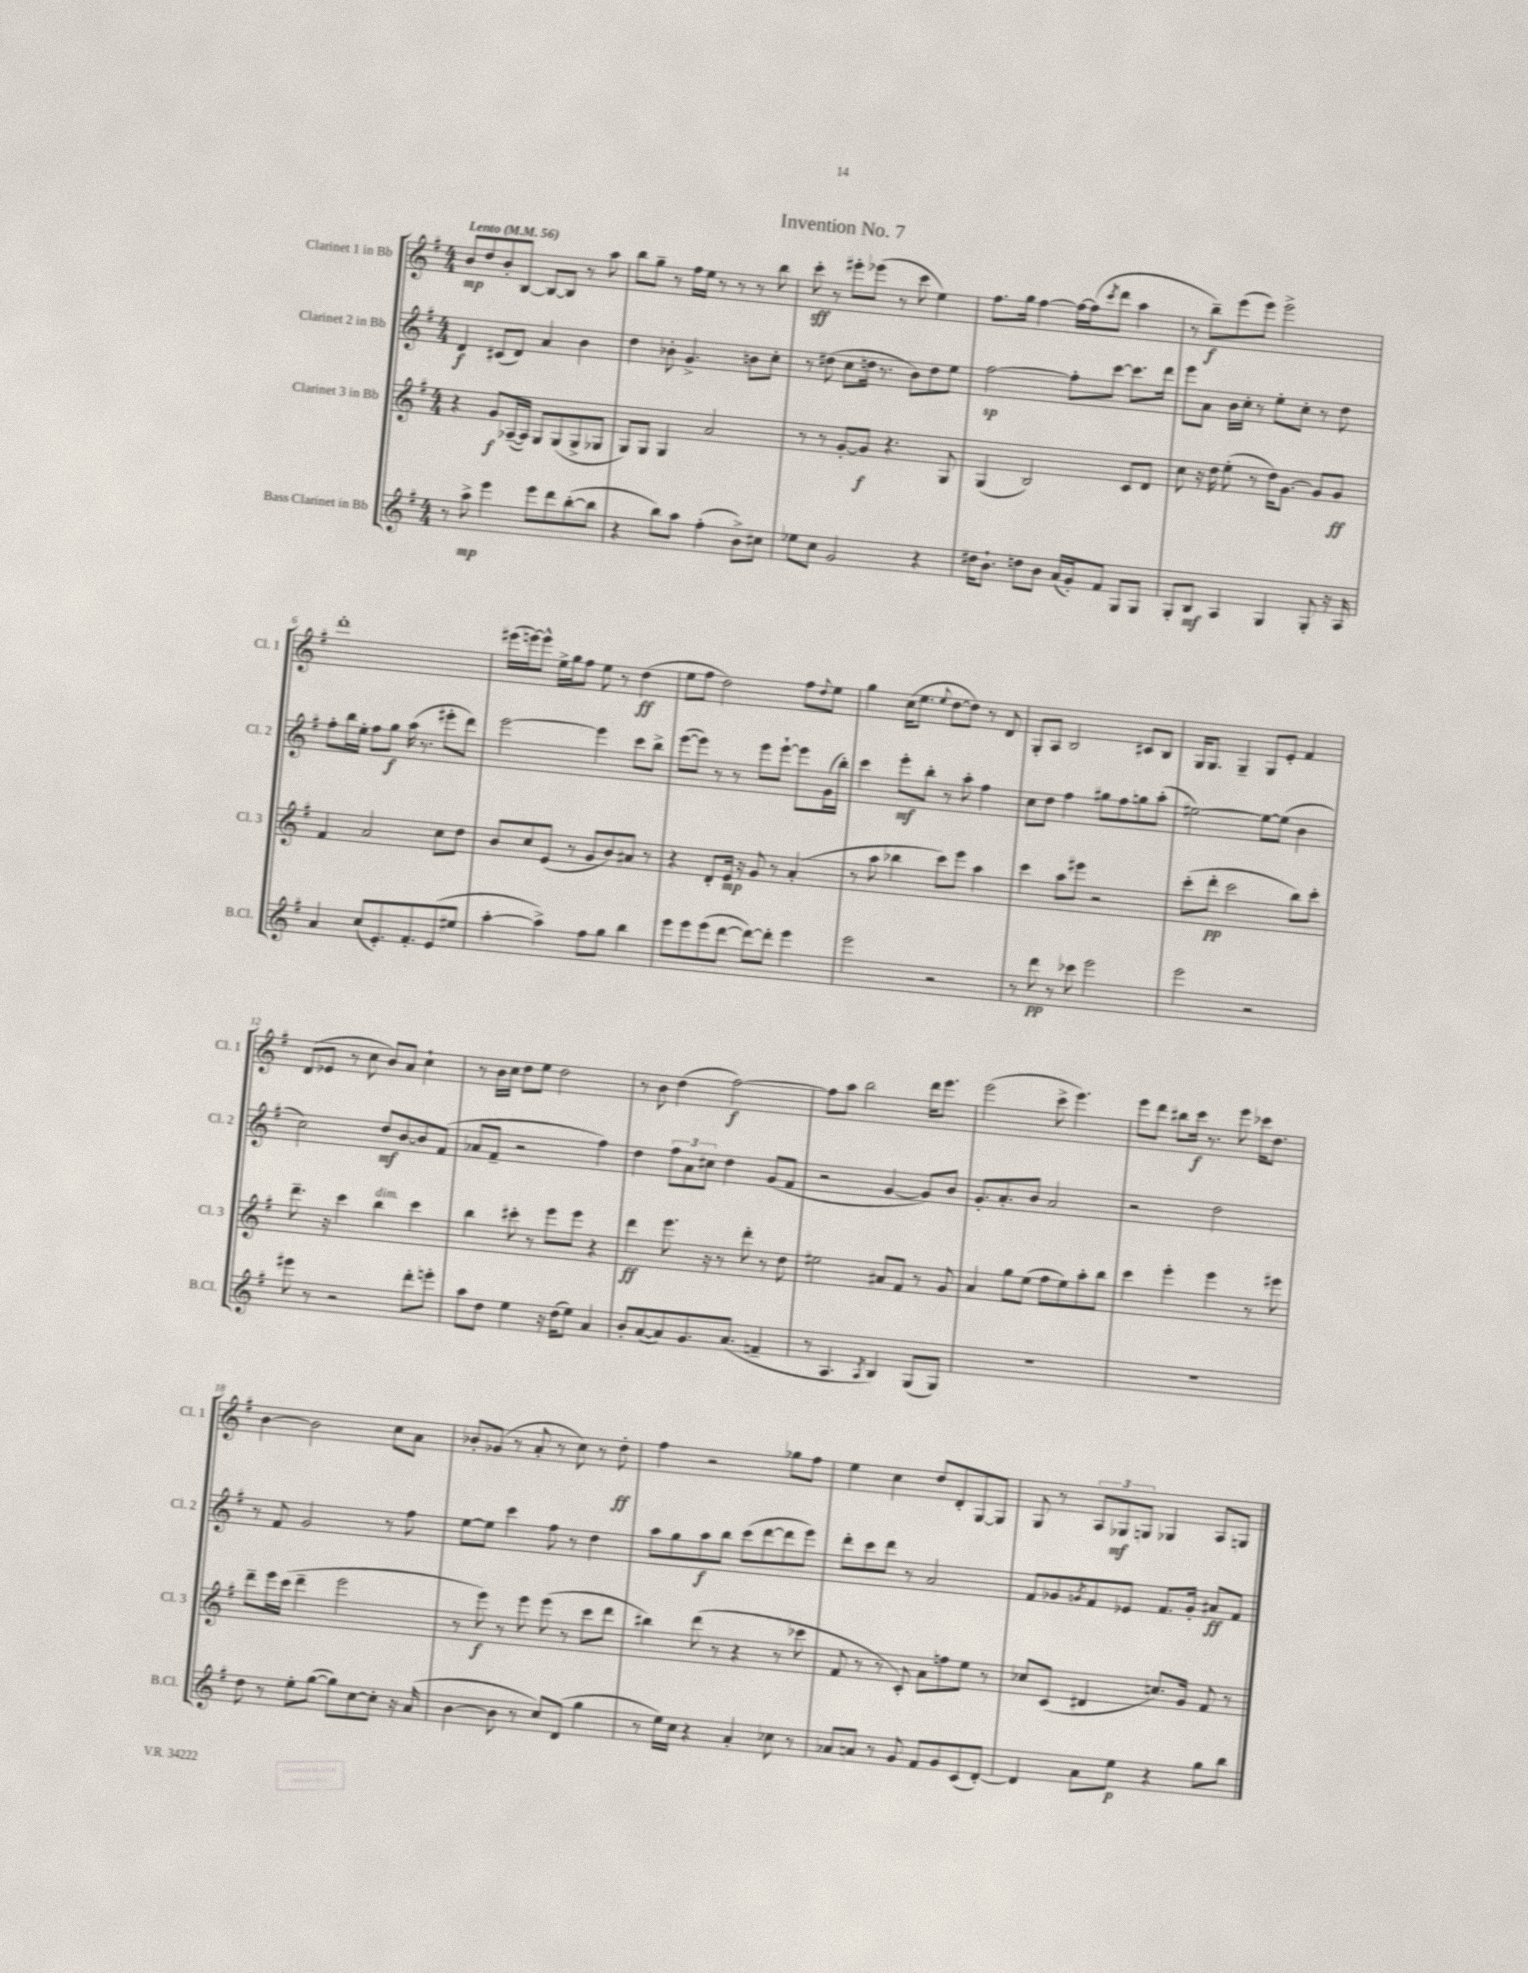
\header { title = "Invention No. 7" }
<<
\new StaffGroup <<
\new Staff = "s0" \with { instrumentName = "Clarinet 1 in Bb" shortInstrumentName = "Cl. 1" } {
    \clef treble \key g \major \numericTimeSignature \time 4/4 \tempo "Lento" 4 = 56
    b'8\mp d''8 b'8-. b8~ b8~ b8 r8 a''8 |
    b''8 g''8-- r8 fis''16 e''16 r8 r8 r8 b''8 |
    c'''8-.\sff r8 eis'''8-. ees'''8( r8 c'''8 e''4) |
    fis''8. g''16 fis''4~ fis''16~ fis''16( \acciaccatura { c'''8 } d'''8 a''4 |
    r8 b''8--\f) e'''8( e'''8) e'''2-> |
    d'''1-. |
    eis'''16( e'''16~) e'''8-^ e''16-> g''16 fis''8 e''8 r8 d''4\ff( |
    e''8 fis''8 d''2) fis''8 \appoggiatura { d''8 } e''8 |
    g''4 c''16( e''8. \appoggiatura { e''8 } d''8~ d''8) r8 d'8 |
    g8-. a8 b2 cis'8 b8 |
    g16 g8. g4-- g8 e'8-. fis'4 |
    d'8( ees'8 r8 c''8 b'8) a'8 c''4-! |
    r8 b'16 c''16 d''8 e''8 d''2 |
    r8 b'8 d''4( fis''2~\f) |
    fis''8 a''8 b''2 d'''16 e'''8. |
    e'''2( c'''8-> e'''4.) |
    e'''8 d'''8 bis''8 c'''16\f r8. e'''8 ces'''16 d''8. |
    b'4~ b'2 c''8 a'8 |
    bes'8-. ges'8( r8 a'8-. r8 c''8) r8 d''8-.\ff |
    fis''4 r2 ges''8 fis''8 |
    e''4 c''4 d''8 d'8-. g8~ g8 |
    g8 r8 \tuplet 3/2 { a8 ges8\mf g8 } ges4 a8 g8 \bar "|." |
}
\new Staff = "s1" \with { instrumentName = "Clarinet 2 in Bb" shortInstrumentName = "Cl. 2" } {
    \clef treble \key g \major \numericTimeSignature \time 4/4
    d'4\f cis'8( d'8) a'4 b'4 |
    d''4 bes'8-. g'4.-> b'8 c''8-. |
    r8 dis''8( c''8 d''16 r8. b'8) d''8 e''8 |
    fis''2~\sp fis''8-. c'''8~ c'''8. d'''16 |
    e'''8 a'8 b'16 c''16-. r8 e''8-. c''8-. r8 d''8 |
    fis''8-. b''16 e''16-. fis''8 g''8\f a''16( r8. eis'''8-. d'''8) |
    e'''2~ e'''4 c'''8 b''8-> |
    e'''8~( e'''8) r8 r8 e'''8 e'''8~-! e'''8 g'16( b''16-.) |
    c'''4 e'''8-.\mf b''8-. r8 a''8-. fis''4 |
    c''8 d''8 fis''4 gis''8 fis''8 g''8 a''8-.( |
    eis''2~) eis''8~ eis''8( b'4 |
    c''2) d''8\mf b'8~ b'8 fis'8( |
    aes'8 fis'8-- r2 fis''4) |
    d''4 \tuplet 3/2 { fis''8 a'8 cis''8 } d''4 g'8( fis'8 |
    r2 g'4~ g'8) b'8 |
    g'8.-. a'8.-. b'8 a'2 |
    r2 d''2 |
    r8 fis'8 g'2 r8 fis''8 |
    e''8~ e''8 c'''4 fis''8 r8 d''4 |
    a''8 g''8 a''8\f b''8 c'''8( d'''8~ d'''8 e'''8) |
    d'''8-. c'''8 d'''8 r8 a'2 |
    fis'8 ges'8 \acciaccatura { g'8 } fis'8 ees'8 fis'8. g'16-. ais'8\ff fis'8 \bar "|." |
}
\new Staff = "s2" \with { instrumentName = "Clarinet 3 in Bb" shortInstrumentName = "Cl. 3" } {
    \clef treble \key g \major \numericTimeSignature \time 4/4
    r4 g'8\f aes16~--( aes16) g8 g8( g8-> ges8 |
    g8) g8 g4 a'2 |
    r8 r8 g'8~-. g'8\f r4. g8 |
    g4( b2) c'8 d'8 |
    c''8 r16 d''16 e''8-.( r8 d''16) g'8.~ g'8 g'8\ff |
    fis'4 a'2 c''8 d''8 |
    b'8 c''8 e'8( r8 g'8 b'8) ais'8 r8 |
    r4 d'8-. e'16\mp r16 g'8 r8 a'4-.( |
    r8 a''8 bes''4 c'''8) e'''8 a''4 |
    c'''4 a''8 eis'''8 r2 |
    c'''8-.( d'''8-.\pp c'''2 b''8) c'''8-. |
    d'''8.-- r16 c'''4 b''4^\markup { \italic "dim." } c'''4 |
    b''4 cis'''8-. r8 e'''8 e'''8 r4 |
    d'''4\ff e'''8. r16 r8 d'''8-. r8 d''8 |
    eis''2 ais'8 fis'8 r8 g'8 |
    a'4 g''8 e''8( fis''8 e''8) a''8-. b''8 |
    c'''4 e'''4-. e'''4 r8 eis'''8 |
    d'''8-- e'''16 c'''16( d'''4-- e'''2 |
    r8 e'''8\f) r8 e'''8 e'''8( r8 c'''8 d'''8 |
    bis''4) d'''8( r8 r4 r8 ces'''8 |
    fis'8 r8 r8 c'8-.) a'8 f''8 e''8 r8 |
    ces''8 c'8( dis'4 c''8.) g'16 fis'8 r8 \bar "|." |
}
\new Staff = "s3" \with { instrumentName = "Bass Clarinet in Bb" shortInstrumentName = "B.Cl." } {
    \clef treble \key g \major \numericTimeSignature \time 4/4
    r8 a''8->\mp e'''4 e'''8 d'''8 b''8~-.( b''8 |
    r4 b''8) a''8 fis''4-.( b'8->) cis''8 |
    ees''8 c''8 g'2 r4 |
    dis''16 b'8.-! d''8 b'8 a'16( g'16-.) fis'8 g8 g8 |
    g8-. b8\mf a4 g4 g8-. r16 a16 |
    a'4 c''8( e'8.-.) fis'8.-. e'8( eis''8 |
    a''4~-. a''4->) fis''8 g''8 b''4 |
    e'''8 e'''8 e'''8( d'''8~ d'''8~) d'''8-. e'''4 |
    e'''2 r2 |
    r8 d'''8\pp r8 ces'''8 e'''2 |
    e'''2 r2 |
    eis'''8 r8 r2 d'''8-. e'''8-. |
    a''8 d''8 e''4 r16 d''16( e''8) a'4 |
    b'8-. a'8~( a'8) g'8. a'8.( f'4-- |
    r8 a4. \acciaccatura { a8 } b4) g8( g8) |
    R1 |
    R1 |
    d''8 r8 e''8-. g''8~( g''8) c''8~ c''8-. r16 a'16( |
    b'4~ b'8 r8 c''8) d'8( g''4 |
    r8 e''16) c''16 r4 a'4-. ces''8 r8 |
    aes'8 a'8 r8 g'8 fis'8 g'8 c'8( d'8~-.) |
    d'4 a'8 e''8\p r4 g''8 b''8 \bar "|." |
}
>>
>>
